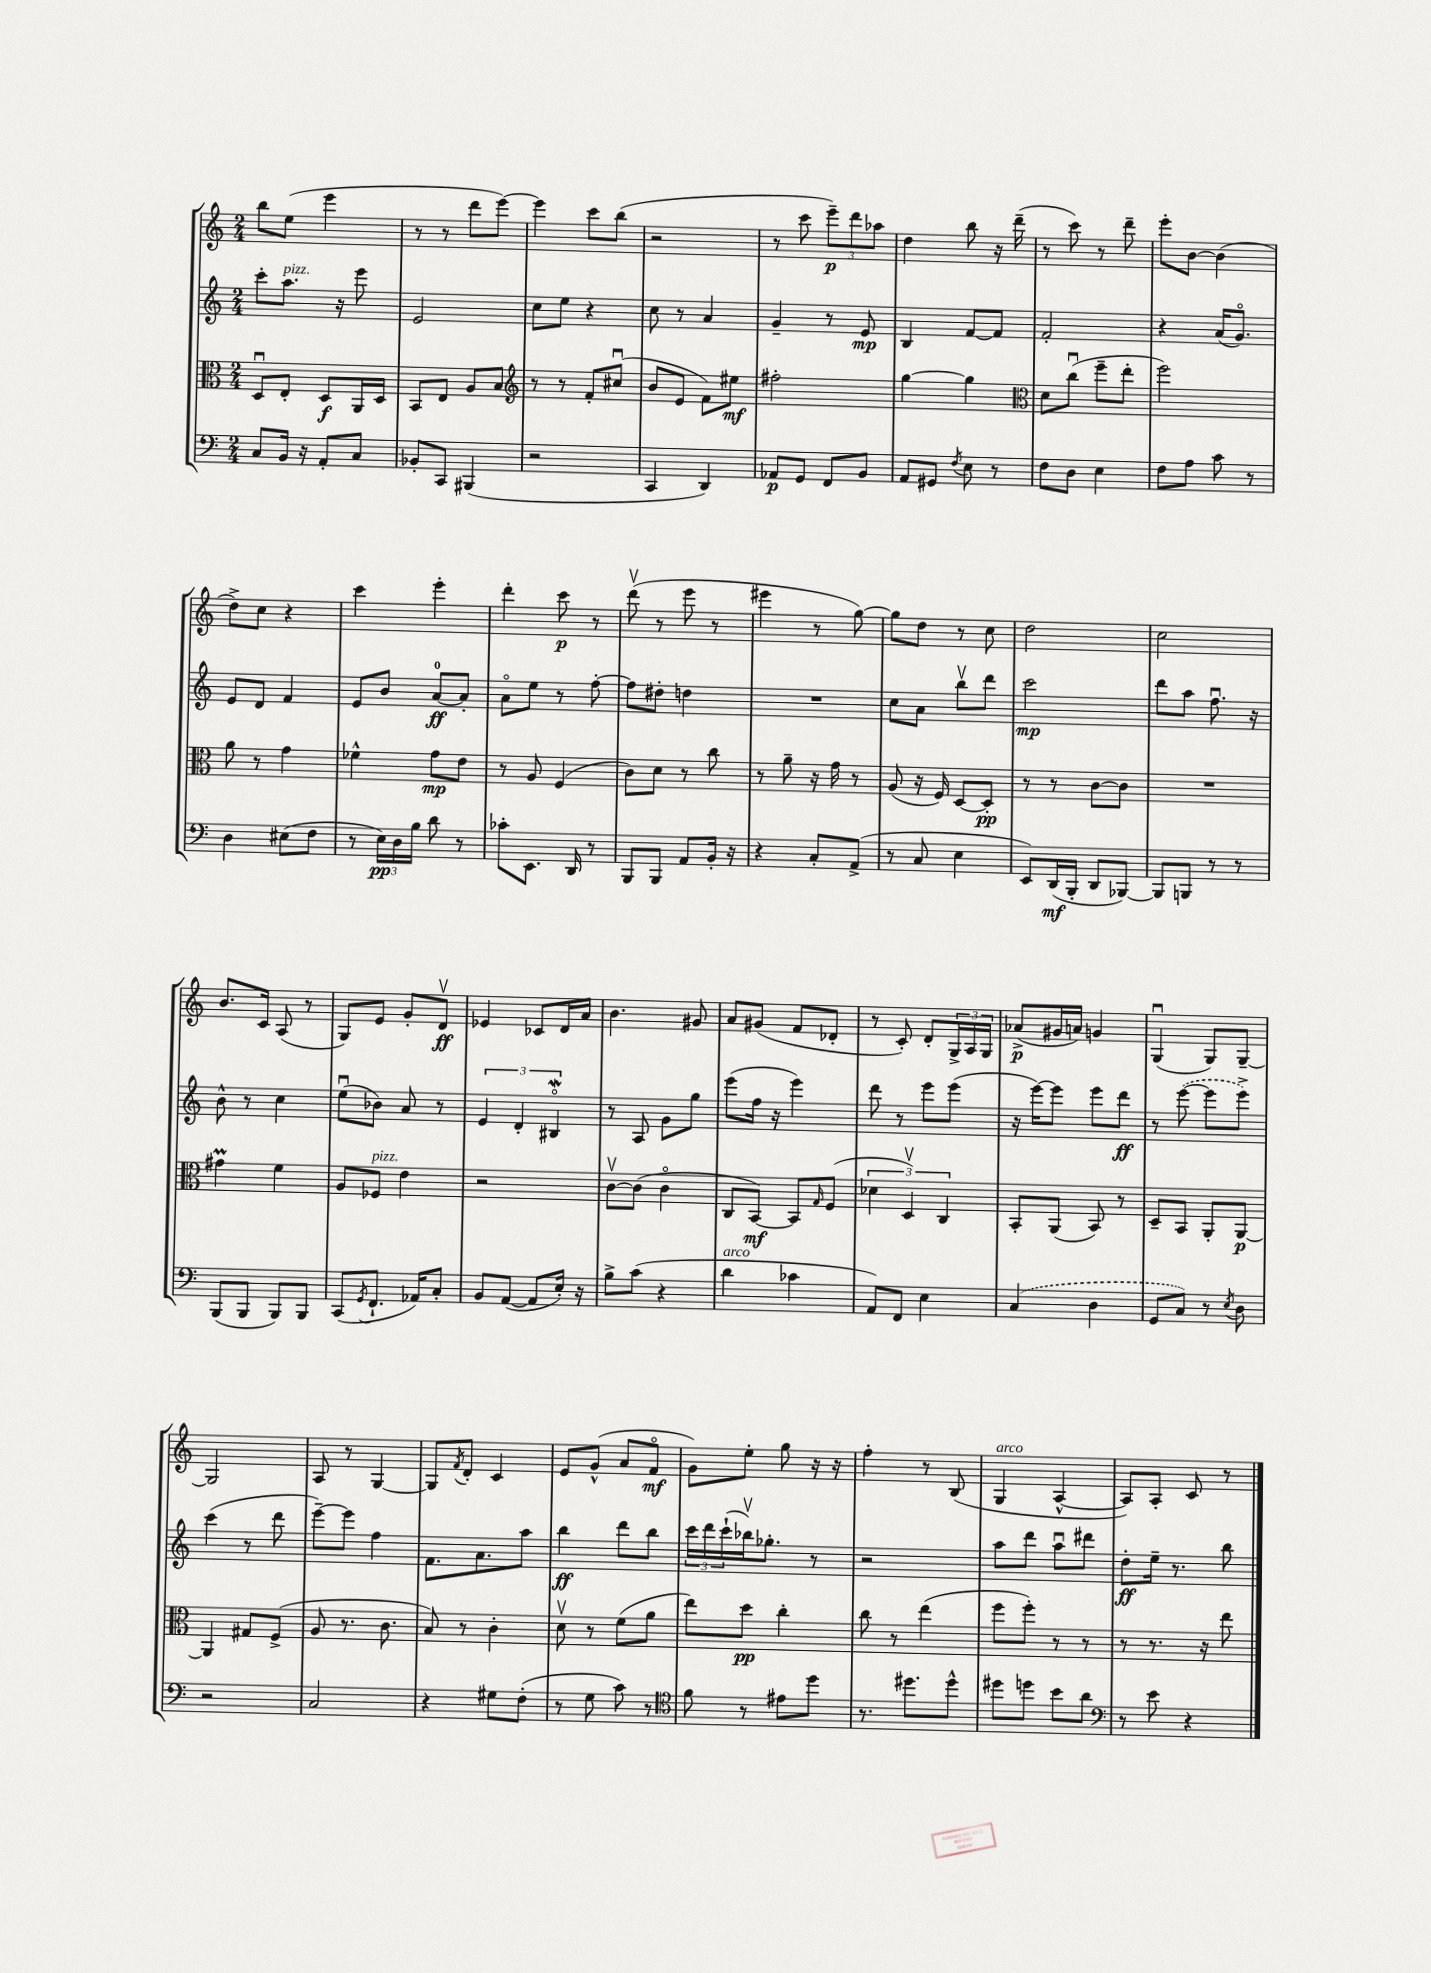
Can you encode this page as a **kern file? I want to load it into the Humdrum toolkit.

**kern	**kern	**kern	**kern
*staff4	*staff3	*staff2	*staff1
*clefF4	*clefC3	*clefG2	*clefG2
*k[]	*k[]	*k[]	*k[]
*M2/4	*M2/4	*M2/4	*M2/4
8C	8Du	8ccc'	8bb
16BB	8E'	8.aa	(8ee
16r	.	.	.
8AA'	8D	.	4eee
.	.	16r	.
8C	16AA	8eee	.
.	16D	.	.
=	=	=	=
8BB-'	8BB	2e	8r
8CC	8E	.	8r
(4BBB#	8A	.	8ddd
.	8B	.	[8eee)
=	=	=	=
*	*clefG2	*	*
2r	8r	8cc	4eee]
.	8r	8ee	.
.	8f'	4r	8ccc
.	(8cc#u	.	(8bb
=	=	=	=
4CC	8b	8cc	2r
.	8e	8r	.
4DD)	8f)	4a	.
.	8ee#	.	.
=	=	=	=
8AA-	2ff#'	4g~	8r
8GG	.	.	8ccc
8FF	.	8r	12eee~)
.	.	.	12ddd
8BB	.	8e	.
.	.	.	12aa-
=	=	=	=
8AA	[4gg	4B	4dd
8GG#	.	.	.
8qF	.	.	.
8E	4gg]	[8f	8bb
8r	.	8f]	16r
.	.	.	(16ddd~
=	=	=	=
*	*clefC3	*	*
8F	8d	2f'	8r
8D	(8ccu	.	8ccc)
4E	8ff~	.	8r
.	8ee'	.	8ddd~
=	=	=	=
8F	2ff)	4r	8eee'
8A	.	.	[8b
8c	.	(16a	(4b]
.	.	8.go)	.
8r	.	.	.
=	=	=	=
4D	8a	8e	8dd^)
.	8r	8d	8cc
(8E#	4g	4f	4r
8F	.	.	.
=	=	=	=
8r	4f-^^	8e	4ccc
24E)	.	8b	.
24D	.	.	.
24B	.	.	.
8d	8g	[8a	4eee'
8r	8e	8a']	.
=	=	=	=
8c-'	8r	8ao	4ddd'
8.EE	8A	8ee	.
.	(4F	8r	8ccc
16DD	.	.	.
8r	.	[8ff'	8r
=	=	=	=
8BBB	8c)	8ff]	(8dddv
8BBB	8d	8dd#'	8r
8AA	8r	4dd	8eee
16BB'	8cc	.	8r
16r	.	.	.
=	=	=	=
4r	8r	2r	4eee#
.	8a~	.	.
8C'	16r	.	8r
.	16g	.	.
(8AA^	8r	.	[8gg)
=	=	=	=
8r	(8A	8cc	8gg]
8C	16r	8a	8dd
.	16F)	.	.
4E	[8D	8bbv	8r
.	8D']	8ddd	8cc
=	=	=	=
8EE)	8r	2ccc	2dd
(16DD	8r	.	.
16BBB'	.	.	.
8DD	[8c	.	.
[8BBB-)	8c]	.	.
=	=	=	=
8BBB-]	2r	8ddd	2cc
8BBB	.	8aa	.
8r	.	8.ffu	.
8r	.	.	.
.	.	16r	.
=	=	=	=
(8BBB	4g#	8b^^	8.b
8BBB	.	8r	.
.	.	.	16c
8BBB)	4f	4cc	(8A
8BBB	.	.	8r
=	=	=	=
(8CC	8A	(8eeu	8G)
8qGG	.	.	.
8.FF`	8F-	8b-)	8e
.	4e	8a	8g'
16AA-)	.	.	.
8C'	.	8r	8dv
=	=	=	=
8BB	2r	6e	4e-
([8AA	.	.	.
.	.	6d'	.
8AA]	.	.	8c-
.	.	6B#o	.
16E')	.	.	16d
16r	.	.	16a
=	=	=	=
8B^	[8cv	8r	4.b
(8c	(8c]	8A	.
4r	4co	8g	.
.	.	8gg	8g#
=	=	=	=
4d	8C	(8eee	8a
.	[8BB)	16ff	(8g#
.	.	16r	.
4c-	8BB]	4eee)	8f
.	16qqG	.	.
.	(8F	.	8d-'
=	=	=	=
8AA)	6d-	8ddd	8r
8FF	.	8r	8c')
.	6Dv)	.	.
4E	.	8eee	8d'
.	6C	.	.
.	.	(8eee	24G^
.	.	.	24A
.	.	.	24G
=	=	=	=
(4C	8BB'	16r	(8a-^
.	.	[16eee)	.
.	(8AA	8eee]	16g#
.	.	.	16a)
4D	8BB)	8eee	4g
.	8r	8ddd	.
=	=	=	=
8GG	8D~	8r	(4Gu
8C)	8BB	([8eee	.
8r	8AA'	8eee]	8G)
8qE	.	.	.
8D	[8AA	8eee^)	[8G~
=	=	=	=
2r	4AA]	(4ccc	2G]
.	8G#	8r	.
.	(8F^	8ddd	.
=	=	=	=
2C	8A	[8eee~)	8A
.	8.r	8eee]	8r
.	.	4ff	[4G
.	8.c	.	.
=	=	=	=
4r	8B)	8.f	8G]
.	.	.	8qf
.	8r	.	8d'
.	.	8.a	.
8G#	4c'	.	4c
(8F'	.	8aa	.
=	=	=	=
8r	8dv	4bb	8e
8G	8r	.	(8g^^
8c)	(8f	8ddd	8a
8r	8a	8bb	8fo
=	=	=	=
*clefC4	*	*	*
8f	8ee)	24ccc	8g)
.	.	24ddd	.
.	.	(24ccc`	.
8r	8dd	16bb-v)	8ee'
.	.	8.gg-'	.
8e#	4cc'	.	8gg
8dd	.	8r	16r
.	.	.	16r
=	=	=	=
8.r	8cc	2r	4ff'
.	8r	.	.
8.dd#	.	.	.
.	(4ee	.	8r
8dd#^^	.	.	(8B
=	=	=	=
8dd#	8ff	8aa	4G
8dd	8ff')	8ddd	.
8b	8r	8aau	[4A^^
8a	8r	8ddd#	.
=	=	=	=
*clefF4	*	*	*
8r	8r	8dd'	8A])
8e	8.r	16ee~	8A'
.	.	8.r	.
4r	.	.	8c
.	16r	.	.
.	8ee	8bb	8r
==	==	==	==
*-	*-	*-	*-
